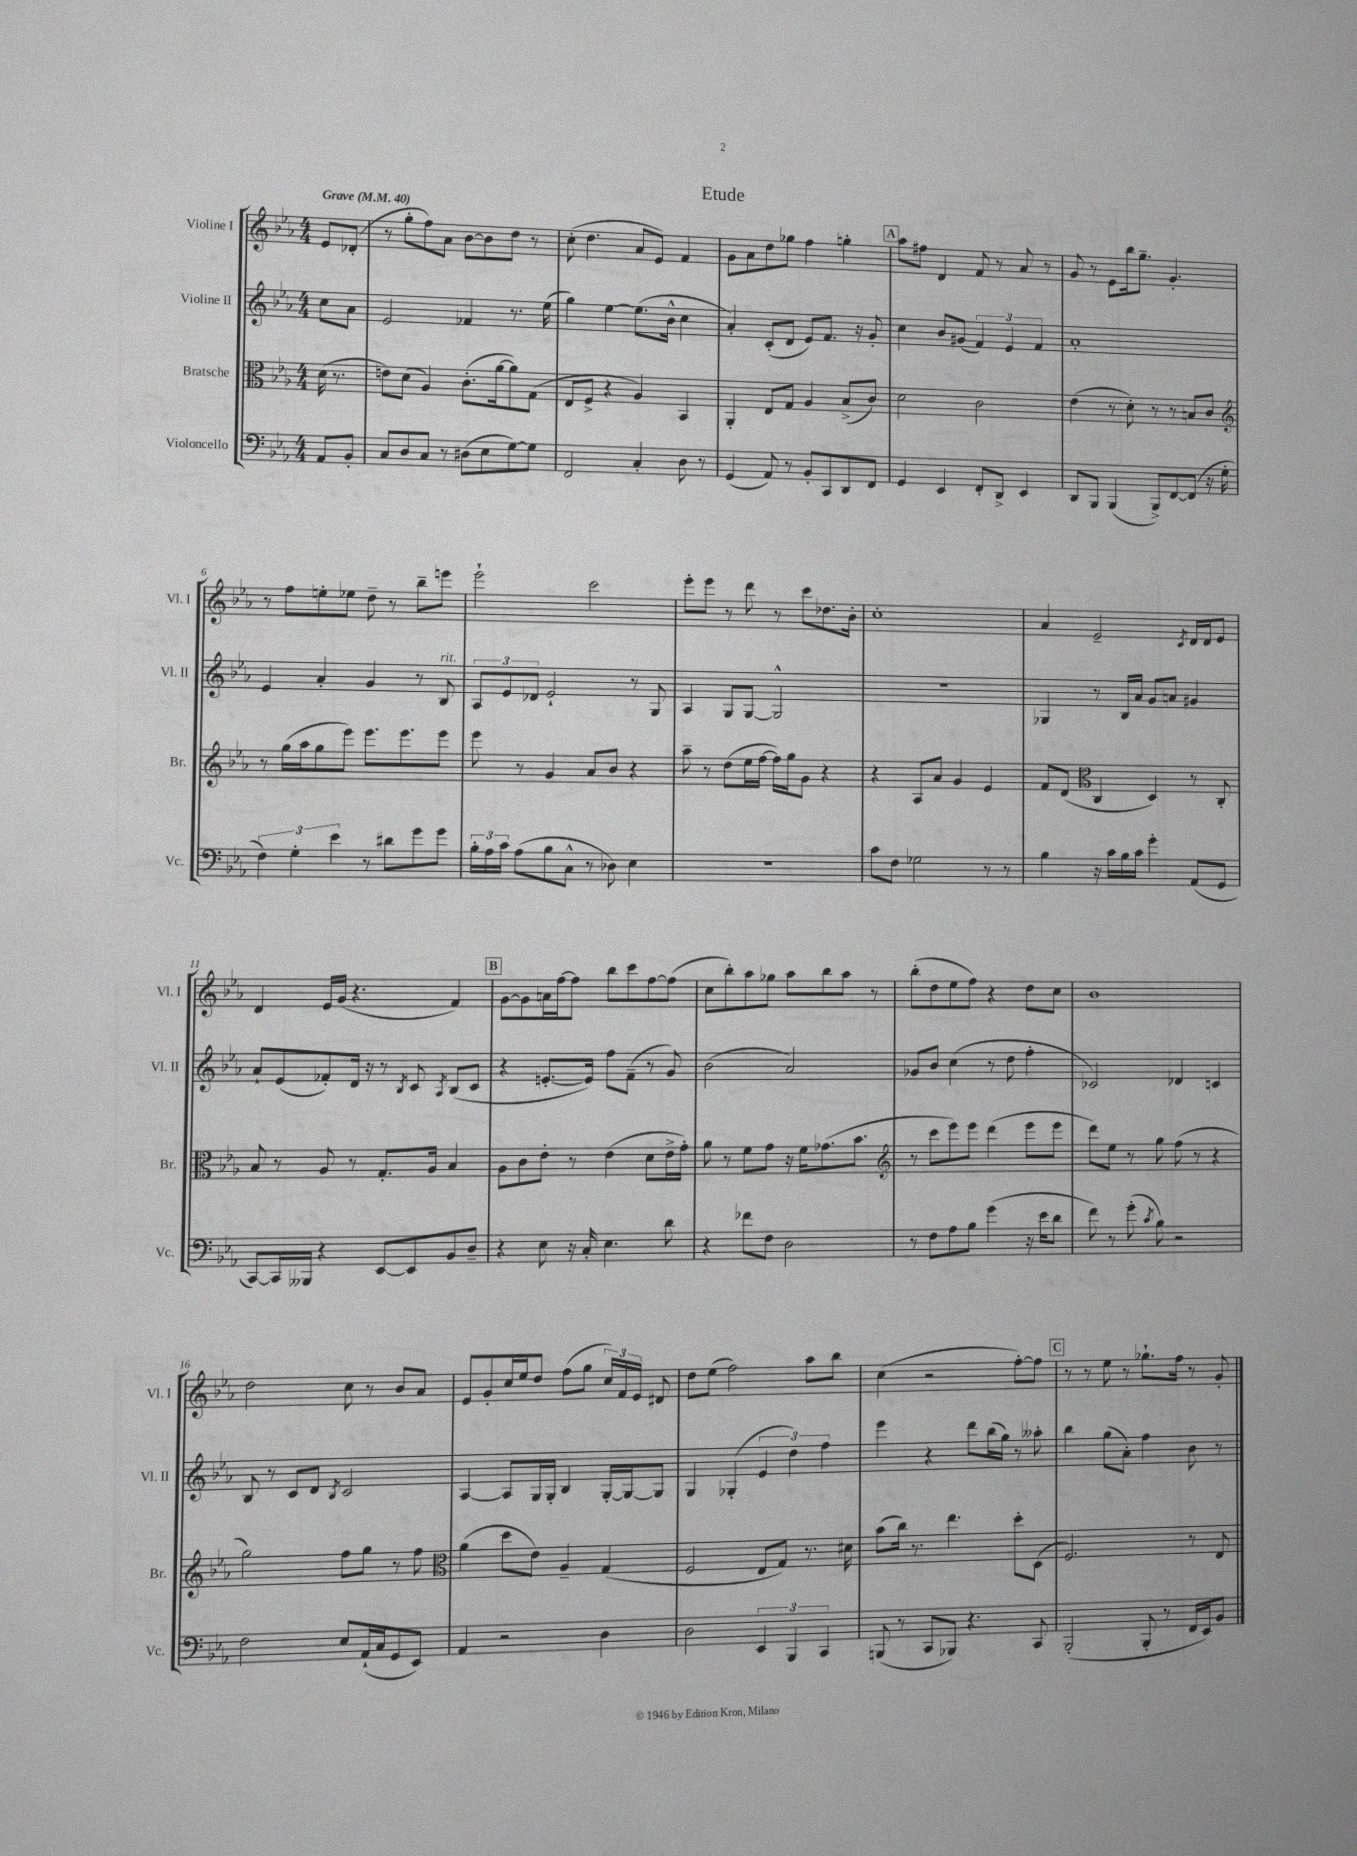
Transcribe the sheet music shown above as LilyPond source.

\header { title = "Etude" }
<<
\new StaffGroup <<
\new Staff = "s0" \with { instrumentName = "Violine I" shortInstrumentName = "Vl. I" } {
    \clef treble \key ees \major \numericTimeSignature \time 4/4 \partial 4 \tempo "Grave" 4 = 40
    \autoBeamOff ees'8[ des'8]-.( |
    r8 g''8[-. f''8) aes'8] bes'8[~ bes'8 d''8] r8 |
    c''8-.( d''4. aes'8[ ees'8]) f'4 |
    g'8[ aes'8 d''8 ges''8] f''4 g''4-. |
    \mark \markup { \box "A" } aes''8[ fis''8] d'4 f'8 r8 aes'8 r8 |
    g'8 r8 ees'8[ bes''16 g''8.]-- g'4.-. |
    r8 f''8[ e''8-. ees''8] d''8-- r8 bes''8[-- e'''8] |
    ees'''2-! c'''2 |
    ees'''8[-. ees'''8] r8 d'''8 r8 c'''8[ des''8. bes'16]-. |
    c''1-. |
    aes'4 ees'2-- \acciaccatura { c'8 } d'16[ d'16 ees'8] |
    d'4 ees'16[ g'16]( r4. f'4) |
    \mark \markup { \box "B" } g'8[~ g'8 a'16 f''16~ f''8] bes''8[ c'''8 f''8~ f''8]( |
    c''8[ bes''8-.) aes''8 ges''8] aes''8[ bes''8 aes''8] r8 |
    bes''8[-.( d''8 ees''8 f''8]) r4 d''8[ c''8] |
    bes'1 |
    d''2 c''8 r8 bes'8[ aes'8] |
    ees'8[ g'8-. c''16 ees''16 d''8] f''8[( g''8] \tuplet 3/2 { c''16[) f'16 ees'16] } dis'8 |
    d''8[ ees''8]( f''2) aes''8[ bes''8] |
    c''4( r2 f''8[~-.) f''8] |
    \mark \markup { \box "C" } r8 r8 ees''8 r8 ges''8.[-! f''16] r8 g'8-. \bar "|." |
}
\new Staff = "s1" \with { instrumentName = "Violine II" shortInstrumentName = "Vl. II" } {
    \clef treble \key ees \major \numericTimeSignature \time 4/4 \partial 4
    \autoBeamOff c''8[ aes'8] |
    ees'2 fes'4 r8. ees''16( |
    g''4) ees''4~ ees''8.[( bes'16]-^ c''4 |
    aes'4-.) c'8[-.( d'8] ees'8[) f'8.] r16 g'8-. |
    \mark \markup { \box "A" } c''4 bes'8[ gis'8]( \tuplet 3/2 { f'4) ees'4 f'4 } |
    aes'1-. |
    ees'4 aes'4-. g'4 r8 bes8^\markup { \italic "rit." } |
    \tuplet 3/2 { aes8[ ees'8 des'8] } ees'2-! r8 g8 |
    aes4 g8[ g8]~ g2-^ |
    R1 |
    ges4 r8 bes16[ aes'16] g'8[ a'8] gis'4 |
    aes'8[-! ees'8( fes'8-.) d'16] r16 r8 \acciaccatura { bes8 } c'8 \acciaccatura { aes8 } bes8[( c'8] |
    \mark \markup { \box "B" } r4 e'8.[~-. e'16]) f''8[ f'8]--( r8 g'8) |
    bes'2( aes'2) |
    ges'8[ bes'8] c''4( r8 d''8 f''4-. |
    ces'2) des'4 c'4 |
    bes8 r8 c'8[ d'8] \acciaccatura { bes8 } c'2 |
    aes4~ aes8[ g16 g16]-. bes4 g16[~-. g16~ g8] |
    g4 ges4-.( \tuplet 3/2 { ees'4 d''4) f''4 } |
    ees'''4 r4 d'''8[ bes''16( g''16]) r8 aeses''8-. |
    \mark \markup { \box "C" } bes''4 g''8[( aes'8]-.) f''4 bes'8 r8 \bar "|." |
}
\new Staff = "s2" \with { instrumentName = "Bratsche" shortInstrumentName = "Br." } {
    \clef alto \key ees \major \numericTimeSignature \time 4/4 \partial 4
    \autoBeamOff d'16( r8. |
    e'8[) d'8]( aes4) c'8.[-.( aes'16~ aes'8) g8]( |
    ees8[ f8]-> r4 aes4) bes,4 |
    aes,4-. ees8[ g8] aes4 bes8[->( c'8]) |
    \mark \markup { \box "A" } d'2 c'2 |
    ees'4( r8 d'8-.) r8 r8 b8[ c'8] |
    \clef treble r8 g''16[( aes''16 g''8 ees'''8]) ees'''8.[ ees'''8. ees'''8] |
    ees'''8 r8 g'4 aes'8[ bes'8] r4 |
    aes''8-- r8 d''8[( ees''16 f''16]~ f''16[) g''16 g'8] r4 |
    r4 aes8[ aes'8] g'4 ees'4 |
    f'8[ d'8]( \clef alto c4 d4) r8 c8-. |
    bes8 r8 aes8 r8 g8.[-. aes16] bes4 |
    \mark \markup { \box "B" } aes8[ c'8 ees'8]-. r8 ees'4( d'8[ ees'16-> g'16]-.) |
    aes'8 r8 f'8[ g'8] r16 f'16[ ges'8.( bes'8.] |
    \clef treble r8 c'''8[ ees'''8) ees'''8] d'''4( ees'''8[ ees'''8] |
    d'''8[) ees''8] r8 g''8 f''8( r8 r4 |
    g''2) f''8[ g''8] r8 f''8 |
    \clef alto aes'4( d''8[ ees'8]) aes4-- g4( |
    f2 ees8[ g8]) r8. dis'16 |
    bes'8[( c''16]) r8. ees''4. d''8[-. d8]( |
    \mark \markup { \box "C" } f2.) r8 ees8 \bar "|." |
}
\new Staff = "s3" \with { instrumentName = "Violoncello" shortInstrumentName = "Vc." } {
    \clef bass \key ees \major \numericTimeSignature \time 4/4 \partial 4
    \autoBeamOff aes,8[ bes,8]-. |
    c8[ d8 c8] r8 dis8[( ees8 g8~) g8] |
    f,2 c4-. d8 r8 |
    g,4( aes,8) r8 bes,8[-. c,8 d,8 f,8] |
    \mark \markup { \box "A" } g,4 ees,4 f,8[-. d,8]-> ees,4 |
    d,8[ bes,,8] bes,,4( bes,,8[->) f,8~ f,8]( r16 g16-. |
    \tuplet 3/2 { f4) g4-. ees'4 } r8 dis'8[ g'8 g'8] |
    \tuplet 3/2 { bes16[-. aes16 c'16] } aes8[( bes8 c8]-^ r8 des8) ees4 |
    R1 |
    c'8[ f8] ges2 r8 r8 |
    bes4 r16 c'16[ bes16 c'16] g'4-. aes,8[( g,8] |
    c,8[~) c,16 beses,,16] r4 ees,8[~ ees,8 bes,8 d8]-- |
    \mark \markup { \box "B" } r4 ees8 r16 c16-. ees4. d'8 |
    r4 fes'8[ f8] d2 |
    r8 f8[ aes8 bes8] g'4( r16 ees'16[ d'8] |
    f'8) r8 g'8-.( \acciaccatura { c'8 } bes8) r2 |
    f2 ees8[ aes,16-!( c16 g,8 ees,8]) |
    aes,4 r2 d4 |
    d2 \tuplet 3/2 { ees,4 bes,,4 c,4 } |
    b,,8( r8 c,8[ bes,,8]) r4. c,8 |
    \mark \markup { \box "C" } bes,,2-.( bes,,8-. r8 f,16[ ees,16) bes,8] \bar "|." |
}
>>
>>
